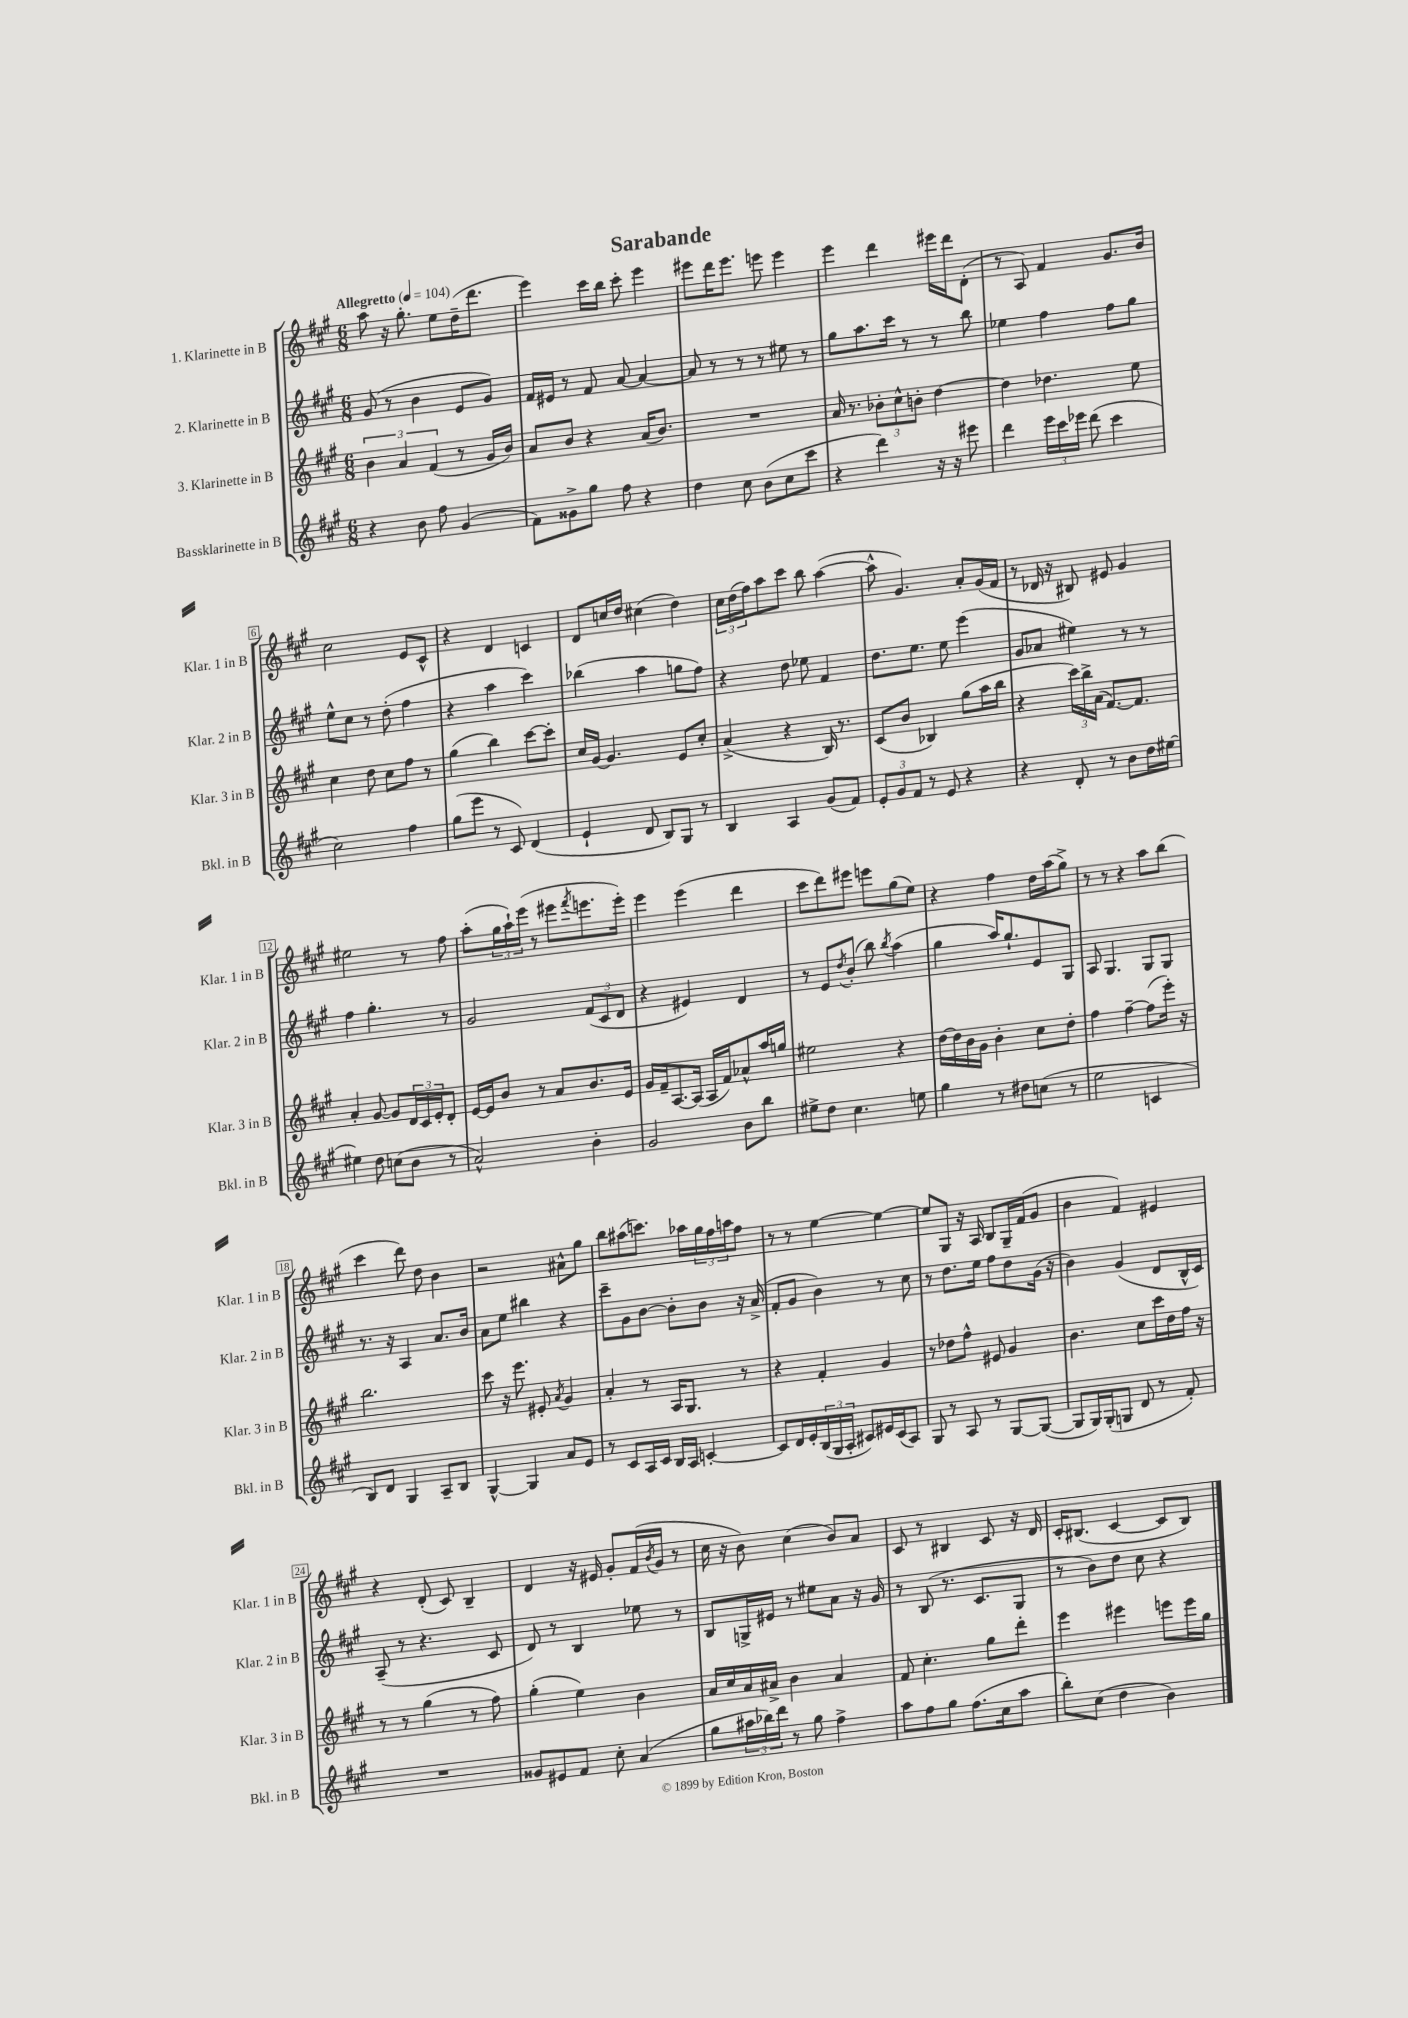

**kern	**kern	**kern	**kern
*staff4	*staff3	*staff2	*staff1
*clefG2	*clefG2	*clefG2	*clefG2
*k[f#c#g#]	*k[f#c#g#]	*k[f#c#g#]	*k[f#c#g#]
*M6/8	*M6/8	*M6/8	*M6/8
*MM104	*MM104	*MM104	*MM104
4r	6b	(8g#	8aa
.	.	8r	16r
.	6a	.	.
.	.	.	8.gg#'
8b	.	4b	.
.	(6f#	.	.
8ff#	.	.	8ee
(4g#	8r	8e	(16dd~
.	.	.	8.ddd
.	16g#	8g#)	.
.	16b)	.	.
=	=	=	=
8f#)	8a	16f#	4eee)
.	.	16e#	.
8g##^	8b	8r	.
8gg#	4r	8f#	16ccc#
.	.	.	16bb
8ff#	.	[8a	8ccc#'
4r	(16a	4a_	4eee
.	8.b)	.	.
=	=	=	=
4dd	2.r	8a]	8eee#
.	.	8r	16ddd
.	.	.	8.eee#
8cc#	.	8r	.
(8b	.	8r	8eee
8cc#	.	8ee#	4eee
8ccc#	.	8r	.
=	=	=	=
4r	16a	8gg#	4eee
.	8.r	.	.
.	.	8.aa	.
4ddd)	12b-'	.	4ddd
.	.	16ccc#	.
.	12cc#^^	.	.
.	.	8r	.
.	12b'	.	.
16r	[4dd	8r	16eee#
16r	.	.	16ddd
8eee#	.	8bb	(8d'
=	=	=	=
4ddd	4dd]	4ee-	8r
.	.	.	8A)
24eee	4.dd-	4ff#	4f#
24ccc#	.	.	.
24eee-	.	.	.
(8ddd	.	.	.
4ccc#	.	8ff#	8.g#
.	8ee	8gg#	.
.	.	.	16b
=	=	=	=
2cc#)	4cc#	8ee^^	2cc#
.	.	8cc#	.
.	8dd	8r	.
.	8cc#	(8dd'	.
4ff#	8ff#	4ff#	8e
.	8r	.	8c#^^
=	=	=	=
(8gg#	(4gg#	4r	4r
8eee	.	.	.
8r	4bb)	4aa	4d
8c#)	.	.	.
(4d	[8ccc#	4ccc#)	4c
.	8ccc#']	.	.
=	=	=	=
4e`	16cc#	(4bb-	8d
.	[16g#	.	.
.	4.g#]	.	16cc
.	.	.	16dd
8d	.	4aa	(4cc#
8B)	.	.	.
8G#	8e	8gg	4dd)
8r	8cc#'	8ff#)	.
=	=	=	=
4B	(4a^	4r	24cc#
.	.	.	(24dd
.	.	.	24ff#)
.	.	.	8aa
4A	4r	8dd	8ccc#
.	.	8ee-	8bb
(8g#	16B)	4f#	([4aa
.	8.r	.	.
8f#)	.	.	.
=	=	=	=
12e'	(8c#	8.dd	8aa^^]
12g#	.	.	.
.	8b	.	4.g#)
12f#	.	.	.
.	.	8.ee	.
8r	4B-)	.	.
8e	.	8ee	.
4r	(8gg#	(4eee	8a'
.	16aa	.	(16g#
.	16bb	.	16f#
=	=	=	=
4r	4r	8g#	8r
.	.	8a-	16d-
.	.	.	16r
8d'	24ccc#)	4ee#)	8B#)
.	24bb^	.	.
.	(24a	.	.
8r	[8.f#)	.	8e#
8b	.	8r	4g#
.	8.f#]	.	.
16dd	.	8r	.
[16ee#	.	.	.
=	=	=	=
4ee#]	4a'	4ff#	2ee#
8dd	[8g#	4.gg#'	.
(8cc	8g#]	.	.
8b	24d	.	8r
.	24c#	.	.
.	24e'	.	.
8r	8d'	8r	8ff#
=	=	=	=
2a^^)	[16e	2g#	(8aa'
.	16e]	.	.
.	8b	.	24gg#
.	.	.	24aa`)
.	.	.	(24eee
.	8r	.	8r
.	8a	.	8eee#
.	.	.	8qfff#
4b'	8.b	(12f#	8.eee
.	.	12c#	.
.	.	12d	.
.	16e	.	16eee')
=	=	=	=
2g#	16g#	4r	4eee
.	16f#~	.	.
.	[8.A	.	.
.	.	4e#)	(4eee
.	(16A]	.	.
.	16A	.	.
.	16f#)	.	.
8b	8a-^^	4d	4ddd
8bb	16aa	.	.
.	16gg	.	.
=	=	=	=
8ee#^	2ee#	8r	8ccc#
8dd	.	8e	8ddd)
.	.	8qdd	.
4.cc#	.	(8b'	8eee#
.	.	8bb)	8eee
.	.	8qbb	.
.	4r	(4aa	(8gg#
8ee	.	.	8ee)
=	=	=	=
4gg#	[16dd	4gg#	4r
.	16dd]	.	.
.	16b	.	.
.	16g#	.	.
8r	4b'	16aa)	4ff#
.	.	8.gg#`	.
8dd#	.	.	.
(8cc	8cc#	8e	16dd
.	.	.	(16aa
8r	8dd'	8G#	8gg#^)
=	=	=	=
2ee	4ff#	8A	8r
.	.	4.G#	8r
.	[4ff#~	.	4r
4c	(8ff#]	8G#	8aa
.	16eee')	8G#	(8bb
.	16r	.	.
=	=	=	=
8B)	2.bb	8.r	4ccc#
8d	.	.	.
.	.	16r	.
4G#	.	4A	8ddd)
.	.	.	8dd
8A~	.	8.a	4b
8B	.	.	.
.	.	16b	.
=	=	=	=
[4G#^^	8ccc#	8a	2r
.	16r	8ee	.
.	8.eee	.	.
4G#]	.	4bb#	.
.	8e#'	.	.
.	8qa	.	.
8a	4g#	4r	8a#^^
8e	.	.	8gg#
=	=	=	=
8r	4a'	8ccc#~	8bb
8c#	.	8g#	(8aa#
16A	8r	[8b	8.ccc)
16c#	.	.	.
16B	16A	8b']	.
16A	8.G#	.	16aa-
[4c'	.	8b	24gg#
.	.	.	24ff#
.	.	.	24aa
.	8r	16r	8ff#
.	.	(16a^	.
=	=	=	=
8c]	4r	8f#'	8r
16d	.	8g#	8r
16e'	.	.	.
(24B	4f#'	4b)	[4ee
24G#	.	.	.
24A'	.	.	.
8c#)	.	.	.
16e#	4g#	8r	4ee_
(16c#	.	.	.
8A)	.	8cc#	.
=	=	=	=
8G#	8r	8r	8ee]
8r	8dd-	8.dd	8G#
8A	8ff#^^	.	16r
.	.	16ee	16A
8r	8e#	8ff#	8B
[8G#	4g#	8dd	16G#~
.	.	.	(16f#
(8G#_	.	(16g#	8g#
.	.	16r	.
=	=	=	=
8G#]	4.b	4b)	4b
16G#)	.	.	.
(16G#'	.	.	.
8G	.	(4g#	4f#)
8d	8cc#	.	.
8r	16ccc#	8d	4e#
.	16dd	.	.
8f#')	16ff#	16B^^	.
.	16r	16c#)	.
=	=	=	=
2.r	8r	(8A~	4r
.	8r	8r	.
.	(4gg#	4.r	(8d'
.	.	.	8c#)
.	8r	.	4B~
.	8ff#)	8c#	.
=	=	=	=
8g##	(4gg#'	8d)	4d
8e#	.	8r	.
8f#	4ee)	4B	16r
.	.	.	16e#
8cc#'	.	.	8g#'
(4a	4b	8ee-	(16f#
.	.	.	8qb
.	.	.	16g#
.	.	8r	8r
=	=	=	=
8gg#	16a	8B	16cc#
.	16cc#	.	16r
24aa#	16a	16G^	8b)
24bb-)	.	.	.
.	16a#^	16e#	.
24ddd	.	.	.
8r	4b	8r	(4cc#
8gg#	.	8ee#	.
4ff#^	4a#	8a	8b)
.	.	16r	8a
.	.	16g#	.
=	=	=	=
8aa	8f#	8r	8c#
8ff#	4.cc#'	(8B	8r
8gg#	.	8.r	4B#
(8.ff#	.	.	.
.	.	8.c#	.
.	8gg#	.	8c#
16cc#	.	.	.
8aa	8ddd'	8G#	16r
.	.	.	16d
=	=	=	=
8bb')	4eee	8r	16c#'
.	.	.	(8.B#
(8cc#	.	8b)	.
4dd	4eee#	8dd	[4c#
.	.	8cc#	.
4b)	8eee	4r	8c#]
.	16eee	.	8B#)
.	16gg#	.	.
==	==	==	==
*-	*-	*-	*-
